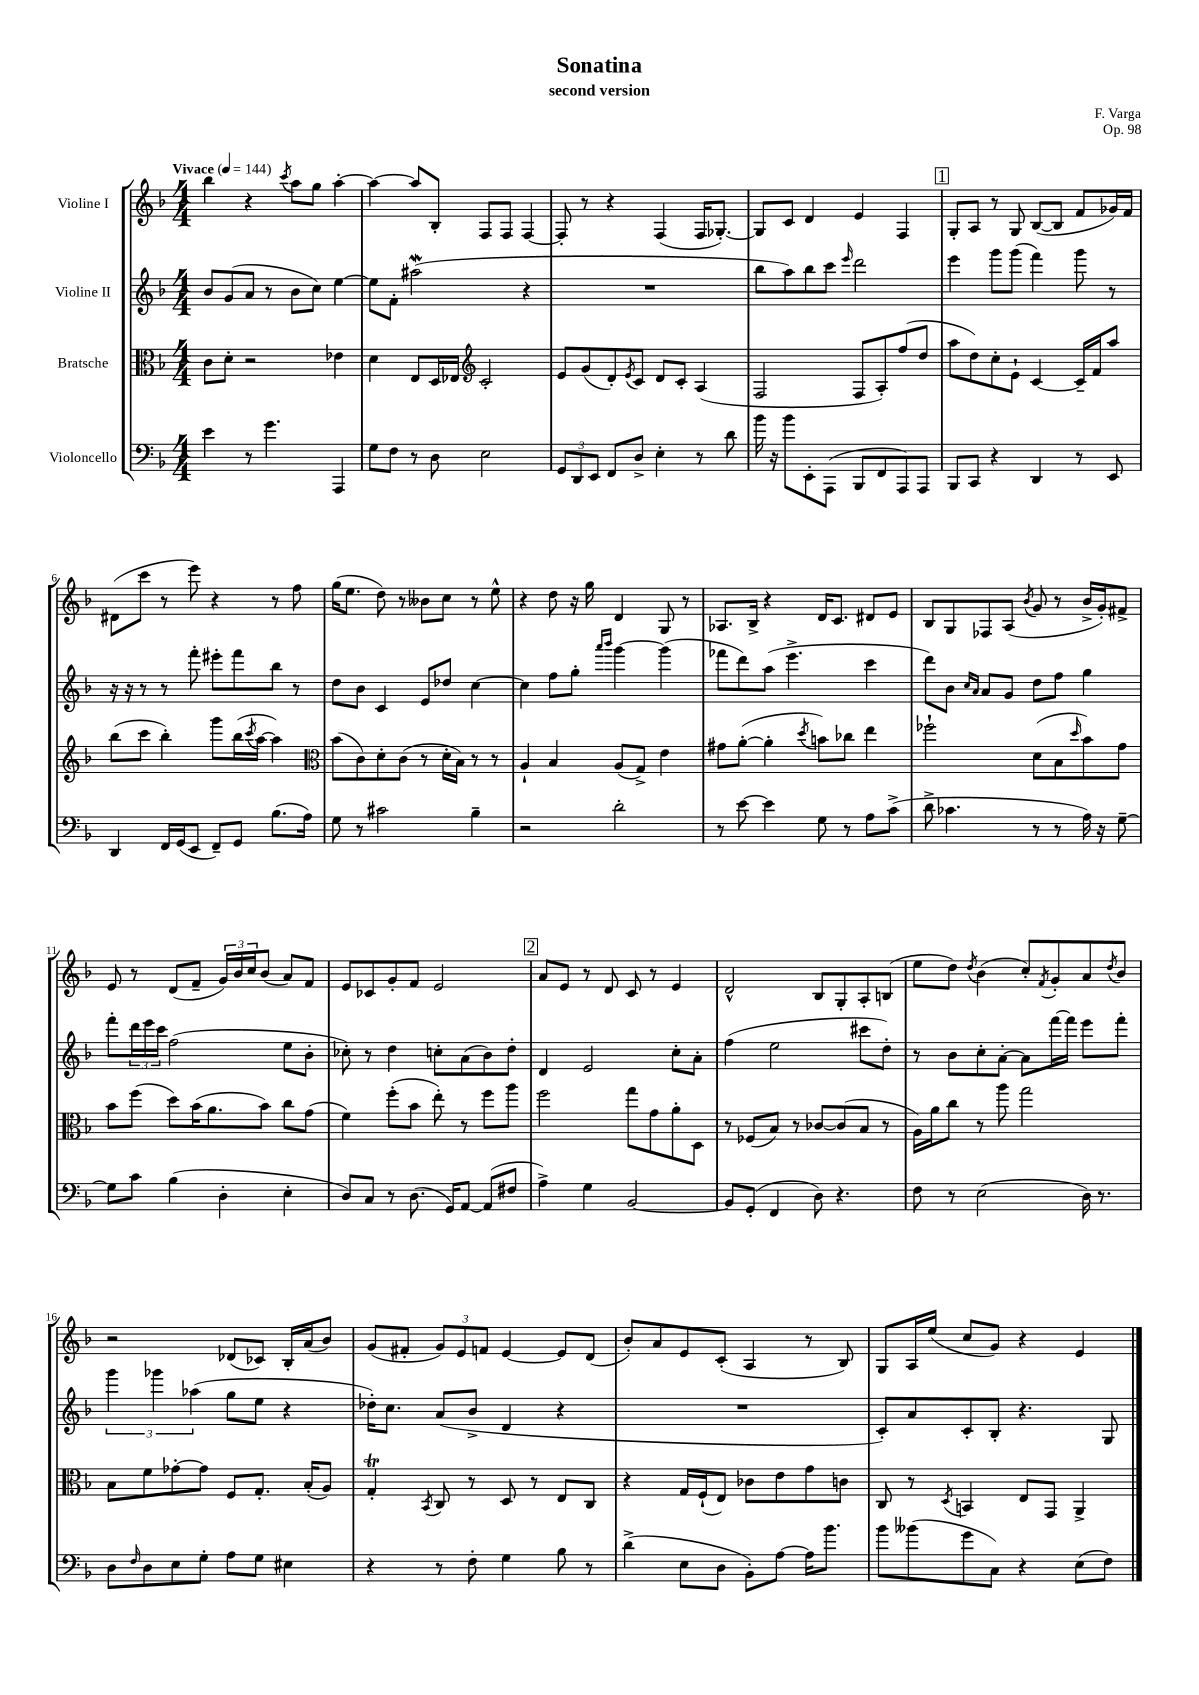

**kern	**kern	**kern	**kern
*part4	*part3	*part2	*part1
*staff4	*staff3	*staff2	*staff1
*I"Violoncello	*I"Bratsche	*I"Violine II	*I"Violine I
*clefF4	*clefC3	*clefG2	*clefG2
*k[b-]	*k[b-]	*k[b-]	*k[b-]
*M4/4	*M4/4	*M4/4	*M4/4
*MM144	*MM144	*MM144	*MM144
=1	=1	=1	=1
!	!	!	!LO:TX:a:B:t=Vivace
4e\	8c\L	8b-/L	4bb-\
.	8d'\J	(8g/	.
8r	2r	8a/J	4r
4.g\	.	8r	.
.	.	.	8qccc/
.	.	8b-\L	8aa\L
.	.	8cc\J)	8gg\J
4AAA/	4e-X\	[4ee\	[4aa'\
=2	=2	=2	=2
8G\L	4d\	8ee\L]	4aa\_
8F\J	.	8f'\J	.
8r	8E/L	(2aa#XW\	8aa/L]
8D\	16D/L	.	8B-'/J
.	16E-X/JJ	.	.
*	*clefG2	*	*
2E\	2c'/	.	8F/L
.	.	.	8F/J
.	.	4r	[4F/
=3	=3	=3	=3
12GG/L	8e/L	1r	8F'/]
12DD/	.	.	.
.	(8g/	.	8r
12EE/J	.	.	.
8FF/L	8d'/)	.	4r
.	8qe/	.	.
8D^/J	8c/J	.	.
4E'\	8d/L	.	(4F/
.	8c'/J	.	.
8r	(4A/	.	16F/KL
.	.	.	[8.G-X'/J)
8d\	.	.	.
=4	=4	=4	=4
16b-\	2F/	8bb-\L	8G-/L]
16r	.	.	.
8b-\L	.	8aa\)	8c/J
8EE'\	.	8bb-\	4d/
(8AAA\J	.	8ccc\J	.
.	.	16qqeee/	.
8BBB-/L	8F/L	2ddd\	4e/
8FF/	8A'/)	.	.
8AAA/)	(8ff/	.	4F/
8AAA/J	8dd/J	.	.
!!LO:REH:place=s1:t=1
=5	=5	=5	=5
8BBB-/L	8aa\L	4eee\	8G'/L
8CC/J	8dd\)	.	8A/J
4r	8cc'\	8ggg\L	8r
.	8e`\J	(8ggg\J	8G/
4DD/	[4c/	4fff\)	([8B-/L
.	.	.	8B-/J]
8r	16c~/LL]	8ggg\	8f/L
.	16f/J	.	.
8EE/	8aa/J	8r	16g-X/L)
.	.	.	16f/JJ
!!LO:LB:g=z
=6	=6	=6	=6
4DD/	(8bb-\L	16r	(8d#X\L
.	.	16r	.
.	8ccc\J	8r	8ccc\J
16FF/LL	4bb-'\)	8r	8r
(16GG/J	.	.	.
8EE/J	.	8fff'\	8eee\)
8FF~/L)	8ggg\L	8eee#X'\L	4r
8GG/J	(16bb-\L	8fff\	.
.	8qccc/	.	.
.	[16aa\JJ	.	.
(8.B-\L	4aa\])	8bb-\J	8r
.	.	8r	8ff\
16A\Jk)	.	.	.
=7	=7	=7	=7
*	*clefC3	*	*
8G\	(8b-\L	8dd\L	(16gg\KL
.	.	.	8.ee\J
8r	8c\)	8b-\J	.
2c#X\	8d'\	4c/	8dd\)
.	(8c\J	.	8r
.	8r	8e/L	8b--X\L
.	16d'\LL	8dd-X/J	8cc\J
.	16B-\JJ)	.	.
4B-~\	8r	[4cc\	8r
.	8r	.	8ee^^\
=8	=8	=8	=8
2r	4A`/	4cc\]	4r
.	4B-/	8ff\L	8dd\
.	.	8gg'\J	16r
.	.	.	16gg\
.	.	16qqaaa/LL	.
.	.	16qqbbb-/JJ	.
2d'\	(8A/L	[4ggg\	4d/
.	8G^/J)	.	.
.	4e\	(4ggg\]	8G/
.	.	.	8r
=9	=9	=9	=9
8r	8g#X\L	8fff-X\L	8.A-X/L
[8e\	([8a'\J	8ddd\)	.
.	.	.	16B-^/Jk
4e\]	4a'\]	(8aa\J	4r
.	.	4.eee^\	.
.	8qdd/	.	.
8G\	8bn\L)	.	16d/KL
.	.	.	8.c/J
8r	8cc-X\J	.	.
8A\L	4ee\	4ccc\	8d#X/L
(8c^\J	.	.	8e/J
=10	=10	=10	=10
8d^\	2ff-X`\	8ddd\L)	8B-/L
4.c-X\	.	8b-\J	8G/
.	.	16qqcc/LL	.
.	.	16qqa/JJ	.
.	.	8a/L	8F-X/
.	.	8g/J	(8A/J
.	.	.	8qb-/
8r	(8d\L	8dd\L	8g/
8r	8B-\	8ff\J	8r
.	16qqdd/	.	.
16A\)	8b-\)	4gg\	16b-^/LL
16r	.	.	16g'/J)
[8G~\	8g\J	.	8f#X^/J
!!LO:LB:g=z
=11	=11	=11	=11
8G\L]	8b-\L	8fff'\L	8e/
8c\J	(8ff\J	24ddd\L	8r
.	.	24eee\	.
.	.	24ccc\JJ	.
(4B-\	8dd\L)	(2ff\	(8d/L
.	(16b-\K	.	8f~/J
.	8.a\	.	.
4D'\	.	.	24g/LL)
.	.	.	24b-/
.	.	.	24cc/J
.	8b-\J)	.	(8b-/J
4E'\	8cc\L	8ee\L	8a/L)
.	(8g\J	8b-'\J	8f/J
=12	=12	=12	=12
8D/L)	4f\)	8cc-X'\)	8e/L
8C/J	.	8r	8c-X/
8r	(8ff'\L	4dd\	8g'/
(8.D\	8b-\J	.	8f/J
.	8ee'\)	8ccn'\L	2e/
16GG/KL)	.	.	.
[8AA/J	8r	(8a\	.
(8AA/L]	8ff\L	8b-\)	.
8F#X/J	8aa\J	8dd'\J	.
!!LO:REH:place=s1:t=2
=13	=13	=13	=13
4A^\)	2ff\	4d/	8a/L
.	.	.	8e/J
4G\	.	2e/	8r
.	.	.	8d/
[2BB-/	8gg\L	.	8c/
.	8g\	.	8r
.	8a'\	8cc'\L	4e/
.	8D\J	8a'\J	.
=14	=14	=14	=14
8BB-/L]	8r	(4ff\	2d^^/
(8GG'/J	(8F-X/L	.	.
4FF/	8B-/J)	2ee\	.
.	8r	.	.
8D\)	[8c-X/L	.	8B-/L
4.r	(8c-/]	.	8G'/
.	8B-/J	8ccc#X\L	8A'/
.	8r	8dd'\J)	(8Bn/J
=15	=15	=15	=15
8F\	16A\LL)	8r	8ee\L
.	16a\J	.	.
8r	8cc\J	8b-\L	8dd\J)
.	.	.	8qdd/
(2E\	8r	8cc'\	(4b-\
.	8aa\	[8a'\J	.
.	2gg\	8a\L]	8cc'/L)
.	.	.	8qf/
.	.	[16fff\L	8g'/
.	.	16fff\JJ]	.
16D\)	.	8eee\L	8a/
8.r	.	.	.
.	.	.	8qdd/
.	.	8fff'\J	8b-/J
!!LO:LB:g=z
=16	=16	=16	=16
8D\L	8B-\L	6ggg\	2r
16qqF/	.	.	.
8D\	8f\	.	.
.	.	6ggg-X\	.
8E\	[8g-X'\	.	.
.	.	(6aa-X\	.
8G'\J	8g-\J]	.	.
8A\L	8F/L	8gg\L	(8d-X/L
8G\J	8.G'/J	8ee\J	8c-X/J)
4E#X\	.	4r	16B-'/LL
.	(16B-'/KL	.	(16a/J
.	8A/J)	.	8b-/J)
=17	=17	=17	=17
4r	4GT'/	16dd-X'\KL)	(8g/L
.	.	8.cc\J	.
.	.	.	8f#X'/J
.	8qBB-/	.	.
8r	8C/	(8a/L	12g/L)
.	.	.	12e/
8F'\	8r	8b-^/J	.
.	.	.	12fn/J
4G\	8D/	4d/	[4e/
.	8r	.	.
8B-\	8E/L	4r	8e/L]
8r	8C/J	.	(8d/J
=18	=18	=18	=18
(4d^\	4r	1r	8b-'/L)
.	.	.	8a/
8E\L	16G/LL	.	8e/
.	(16F`/J	.	.
8D\J	8E/J)	.	(8c'/J
8BB-'\L)	8c-X\L	.	4A/
[8A\J	8e\	.	.
16A\KL]	8g\	.	8r
8.b-\J	.	.	.
.	8cn\J	.	8B-/)
=19	=19	=19	=19
8b-\L	8C/	8c'/L)	8G/L
(8b--X\	8r	8a/	16A/L
.	.	.	(16ee/JJ
.	8qD/	.	.
8g\	4BBn/	8c'/	8cc/L
8C\J)	.	8B-'/J	8g/J)
4r	8E/L	4.r	4r
.	8GG/J	.	.
(8E\L	4AA^/	.	4e/
8F\J)	.	8G/	.
==	==	==	==
*-	*-	*-	*-
